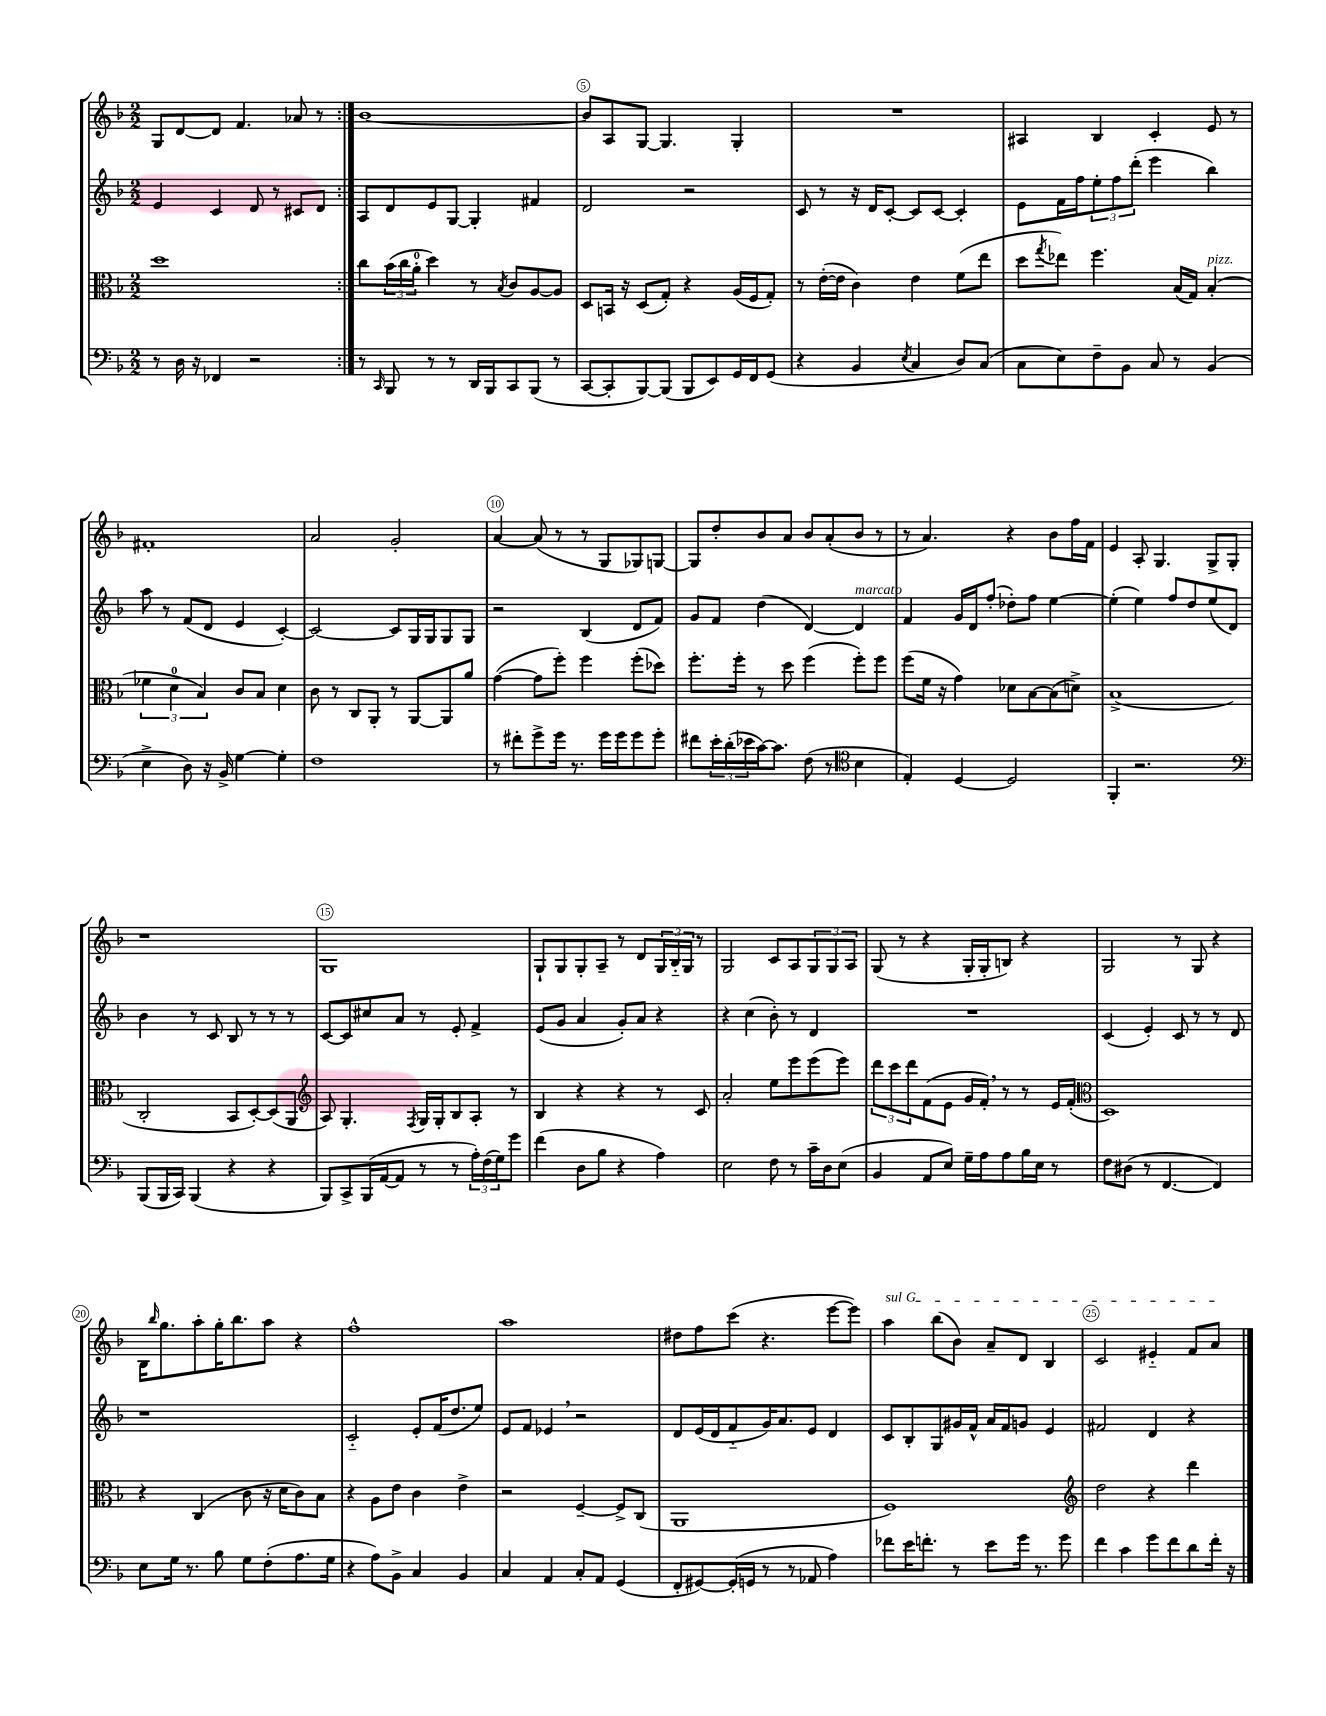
<<
\new StaffGroup <<
\new Staff = "s0" {
    \clef treble \key f \major \numericTimeSignature \time 2/2
    \repeat volta 2 { g8 d'8~ d'8 f'4. aes'8 r8 | }
    bes'1~ |
    bes'8 a8 g8~ g4. g4-. |
    R1 |
    ais4 bes4 c'4-. e'8 r8 |
    fis'1-. |
    a'2 g'2-. |
    a'4~ a'8( r8 r8 g8 ges8) g8~ |
    g8 d''8-. bes'8 a'8 bes'8 a'8-.( bes'8 r8 |
    r8 a'4.) r4 bes'8 f''16 f'16 |
    e'4 a8-. g4. g8-> g8-. |
    r1 |
    g1 |
    g8-! g8 g8-. a8-- r8 d'8 \tuplet 3/2 { g16 bes16-_ g16 } r8 |
    g2 c'8 a8 \tuplet 3/2 { g8 g8 a8 } |
    g8( r8 r4 g16-. g16-. b8) r4 |
    g2 r8 g8 r4 |
    bes16 \grace { bes''16 } g''8. a''8-. g''16-. bes''8. a''8 r4 |
    f''1-^ |
    a''1 |
    dis''8 f''8 c'''8( r4. e'''8~ e'''8) |
    \once \override TextSpanner.bound-details.left.text = \markup { \italic "sul G" } a''4\startTextSpan bes''8( bes'8) a'8-- d'8 bes4 |
    c'2 eis'4-_ f'8 a'8\stopTextSpan \bar "|." |
}
\new Staff = "s1" {
    \clef treble \key f \major \numericTimeSignature \time 2/2
    \repeat volta 2 { e'4 c'4 d'8 r8 cis'8 d'8 | }
    a8 d'8 e'8 g8~ g4-. fis'4 |
    d'2 r2 |
    c'8 r8 r16 d'16 c'8~-. c'8 c'8~ c'4-. |
    e'8 f'16 f''16 \tuplet 3/2 { e''8-. f''8 d'''8-.( } e'''4 bes''4) |
    a''8 r8 f'8( d'8 e'4 c'4~-.) |
    c'2~ c'8 g16 g16 g8 g8 |
    r2 bes4( d'8 f'8) |
    g'8 f'8 d''4( d'4~) d'4^\markup { \italic "marcato" } |
    f'4 g'16 d'16 f''8-.( des''8-.) f''8 e''4~ |
    e''4-.( e''4) f''8 d''8 e''8( d'8) |
    bes'4 r8 c'8 bes8 r8 r8 r8 |
    c'8~ c'8 cis''8 a'8 r8 e'8-. f'4-> |
    e'8( g'8 a'4 g'8-.) a'8 r4 |
    r4 c''4( bes'8-.) r8 d'4 |
    R1 |
    c'4( e'4-.) c'8 r8 r8 d'8 |
    r1 |
    c'2-_ e'8-. f'16( d''8. e''8) |
    e'8 f'8 ees'4 \breathe r2 |
    d'8 e'16( d'16 f'8-_ g'16) a'8. e'8 d'4 |
    c'8 bes8-. g8 gis'16 f'16-^ a'16 f'16 g'8 e'4 |
    fis'2 d'4 r4 \bar "|." |
}
\new Staff = "s2" {
    \clef alto \key f \major \numericTimeSignature \time 2/2
    \repeat volta 2 { d''1 | }
    c''8 \tuplet 3/2 { bes'16( c''16 a'16-0-. } d''4) r8 \acciaccatura { bes8 } c'8 a8~ a8 |
    d8 b,16 r16 d8( g8-.) r4 a16( f16 g8-.) |
    r8 e'16~-.( e'16 c'4) e'4 f'8( e''8 |
    d''8 \acciaccatura { g''8 } ees''8) f''4. bes16( g16) bes4-.^\markup { \italic "pizz." }( |
    \tuplet 3/2 { fes'4 d'4-0 bes4) } c'8 bes8 d'4 |
    c'8 r8 c8 a,8-. r8 a,8~ a,8 a'8 |
    g'4~( g'8 f''8-.) f''4 f''8-.( des''8) |
    f''8.-. f''16-. r8 d''8 f''4( f''8-.) f''8 |
    f''8( f'16 r16 g'4) des'8 bes8~ bes8( d'8->) |
    bes1->( |
    c2-. bes,8 d8~-.) d8( a,8 |
    \clef treble a8) g4.-. \acciaccatura { f8 } g16 g16-. bes8 a8-. r8 |
    bes4 r4 r4 r8 c'8 |
    a'2-. e''8 e'''8 e'''8( e'''8) |
    \tuplet 3/2 { d'''8 c'''8 d'''8 } f'8( e'8 g'16 f'16-.) \breathe r8 r8 e'16 f'16-.( |
    \clef alto d1) |
    r4 c4( c'8 r16 d'16 c'8) bes8 |
    r4 a8 e'8 c'4 e'4-> |
    r2 f4~-- f8-> c8( |
    a,1 |
    f1) |
    \clef treble d''2 r4 d'''4 \bar "|." |
}
\new Staff = "s3" {
    \clef bass \key f \major \numericTimeSignature \time 2/2
    \repeat volta 2 { r8 d16 r16 fes,4 r2 | }
    r8 \grace { c,16 } bes,,8 r8 r8 d,16 bes,,16 c,8 bes,,8( r8 |
    c,8~ c,8-. bes,,8~) bes,,8( bes,,8 e,8) g,16 f,16 g,8( |
    r4 bes,4 \acciaccatura { e8 } c4 d8) c8( |
    c8 e8) f8-- bes,8 c8 r8 bes,4( |
    e4-> d8) r16 bes,16-> g4~ g4-. |
    f1 |
    r8 fis'8-. g'8-> g'16 r8. g'16 g'16 g'8 g'8-. |
    fis'8 \tuplet 3/2 { e'16-. d'16-.( ees'16 } c'16~) c'8. f8( r8 \clef tenor bes4 |
    e4-.) d4~ d2 |
    f,4-. r2. |
    \clef bass bes,,8( bes,,16 c,16) bes,,4( r4 r4 |
    bes,,8) c,8-> bes,,16( a,16~ a,8 r8 r8 \tuplet 3/2 { a16-.) f16( g16) } g'8 |
    f'4( d8 bes8 r4 a4) |
    e2 f8 r8 c'16-- d16 e8( |
    bes,4 a,8 e8) g16-- a16 a8 bes16 e16 r8 |
    f8 dis8( r8 f,4.~ f,4) |
    e8 g16 r8. bes8 g8 f8-.( a8. g16 |
    r4 a8) bes,8-> c4 bes,4 |
    c4 a,4 c8-. a,8 g,4( |
    f,8-. gis,8~) gis,16-.( g,16 r8 r8 aes,8 a4) |
    fes'8 e'16 f'8.-. r8 e'8 g'16 r8. g'8 |
    f'4 c'4 g'8 f'8 d'8 f'16-. r16 \bar "|." |
}
>>
>>
\layout { \context { \Score currentBarNumber = #3 \override BarNumber.break-visibility = ##(#f #t #t) barNumberVisibility = #(every-nth-bar-number-visible 5) \override BarNumber.stencil = #(make-stencil-circler 0.1 0.3 ly:text-interface::print) } }
